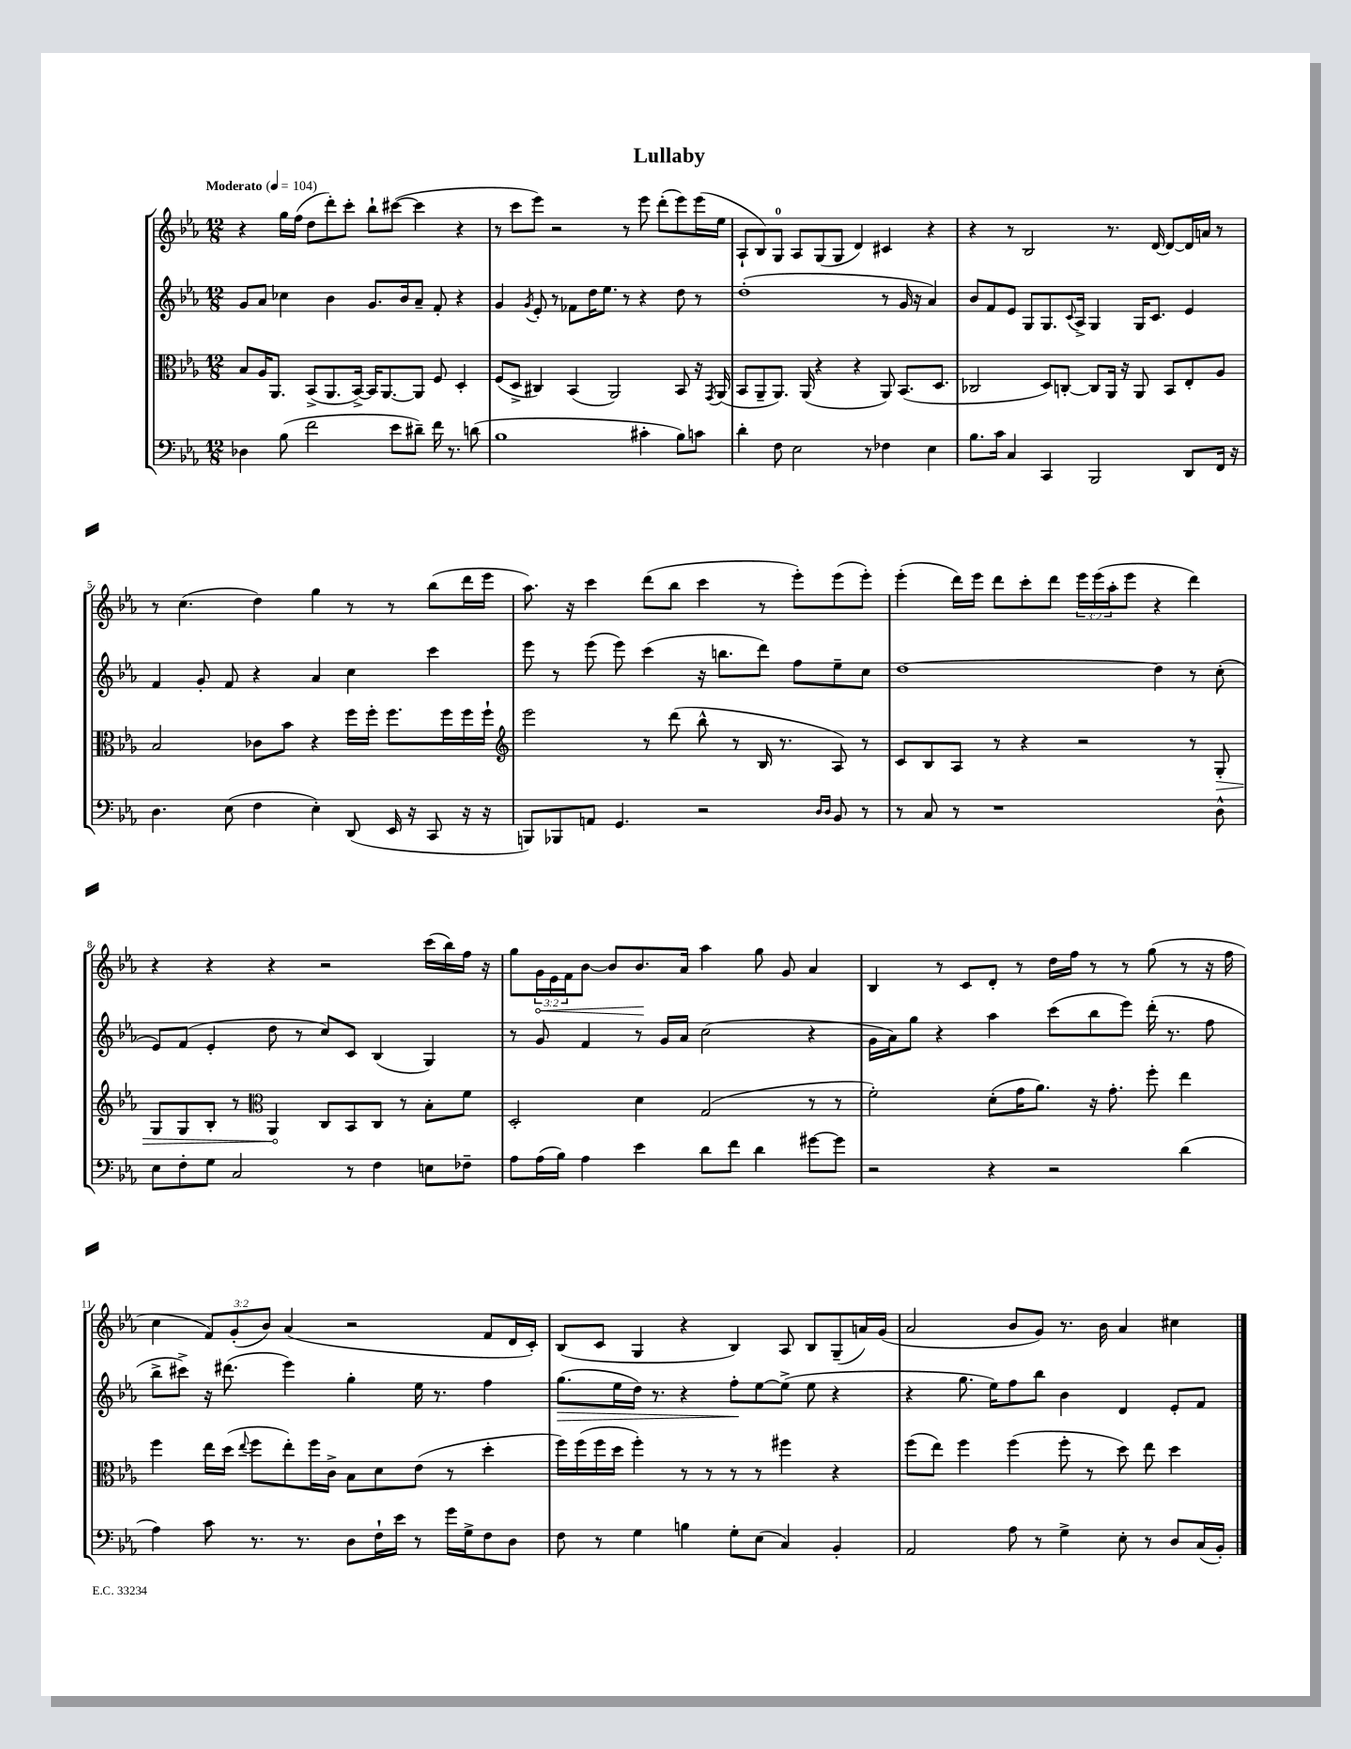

**kern	**kern	**dynam	**kern	**dynam	**kern	**dynam
*part4	*part3	*part3	*part2	*part2	*part1	*part1
*staff4	*staff3	*staff3	*staff2	*staff2	*staff1	*staff1
*clefF4	*clefC3	*	*clefG2	*	*clefG2	*
*k[b-e-a-]	*k[b-e-a-]	*	*k[b-e-a-]	*	*k[b-e-a-]	*
*M12/8	*M12/8	*	*M12/8	*	*M12/8	*
*MM104	*MM104	*	*MM104	*	*MM104	*
=1	=1	=1	=1	=1	=1	=1
!	!	!	!	!	!LO:TX:a:B:t=Moderato	!
4D-X\	8B-/L	.	8g/L	.	4r	.
.	16A-/K	.	8a-/J	.	.	.
.	8.AA-/J	.	.	.	.	.
(8B-\	.	.	4cc-X\	.	16gg\LL	.
.	.	.	.	.	(16ff\JJ	.
2f\	(8BB-^/L	.	.	.	8dd\L	.
.	8.AA-/	.	4b-\	.	8ddd'\)	.
.	.	.	.	.	8ccc'\J	.
.	[16BB-^/Jk)	.	.	.	.	.
.	16BB-/KL]	.	8.g/L	.	8bb-`\L	.
.	[8.AA-/	.	.	.	.	.
8e-\L	.	.	.	.	([8ccc#X\J	.
.	.	.	16b-/k	.	.	.
8d#X~\J)	8AA-/J]	.	8a-~/J	.	4ccc#\]	.
16f\	8F/	.	8f'/	.	.	.
8.r	.	.	.	.	.	.
.	4D'/	.	4r	.	4r	.
(8dn\	.	.	.	.	.	.
=2	=2	=2	=2	=2	=2	=2
1B-	(8F/L	.	4g/	.	8r	.
.	8D^/J	.	.	.	8ccc\L	.
.	.	.	8qg/	.	.	.
.	4C#X/)	.	8e-'/	.	8eee-\J)	.
.	.	.	8r	.	2r	.
.	(4BB-/	.	8f-X\L	.	.	.
.	.	.	16dd\K	.	.	.
.	.	.	8.ee-\J	.	.	.
.	2AA-/)	.	.	.	.	.
.	.	.	8r	.	8r	.
4c#X'\	.	.	4r	.	8eee-\	.
.	.	.	.	.	(8ddd'\L	.
8B-\L)	8BB-/	.	8dd\	.	8eee-\)	.
8cn\J	16r	.	8r	.	(16eee-\L	.
.	8qGG/	.	.	.	.	.
.	(16AA-/	.	.	.	16ee-\JJ	.
=3	=3	=3	=3	=3	=3	=3
4d'\	8BB-/L	.	(1dd'	.	8A-`/L	.
.	8AA-~/	.	.	.	8B-/)	.
8F\	8.AA-/J)	.	.	.	8G/J	.
2E-\	.	.	.	.	8A-/L	.
.	(16AA-/	.	.	.	.	.
.	4r	.	.	.	(8G/	.
.	.	.	.	.	8G/J	.
.	4r	.	.	.	4d/)	.
8r	.	.	.	.	.	.
4F-X\	8AA-/)	.	8r	.	4c#X/	.
.	(8.BB-/L	.	16g/	.	.	.
.	.	.	16r	.	.	.
4E-\	.	.	4a-/)	.	4r	.
.	8.D/J	.	.	.	.	.
=4	=4	=4	=4	=4	=4	=4
8.B-\L	2C-X/	.	8b-/L	.	4r	.
.	.	.	8f/	.	.	.
16c\Jk	.	.	.	.	.	.
4C/	.	.	8e-/J	.	8r	.
.	.	.	8G/L	.	2B-/	.
4CC/	8D/L)	.	8.G/	.	.	.
.	[8Cn'/J	.	.	.	.	.
.	.	.	8qqc/	.	.	.
.	.	.	16A-^/Jk	.	.	.
2BBB-/	8C/L]	.	4G/	.	.	.
.	16AA-/Jk	.	.	.	8.r	.
.	16r	.	.	.	.	.
.	8AA-/	.	16G/KL	.	.	.
.	.	.	8.c/J	.	[16d/	.
.	8BB-/L	.	.	.	8d/L_	.
8DD/L	8E-'/	.	4e-/	.	16d/L]	.
.	.	.	.	.	16an/JJ	.
16FF/Jk	8A-/J	.	.	.	8r	.
16r	.	.	.	.	.	.
!!LO:LB:g=z
=5	=5	=5	=5	=5	=5	=5
4.D\	2B-/	.	4f/	.	8r	.
.	.	.	.	.	(4.cc\	.
.	.	.	8g'/	.	.	.
(8E-\	.	.	8f/	.	.	.
4F\	8c-X\L	.	4r	.	4dd\)	.
.	8b-\J	.	.	.	.	.
4E-'\)	4r	.	4a-/	.	4gg\	.
(8DD/	16ff\LL	.	4cc\	.	8r	.
.	16ff'\JJ	.	.	.	.	.
16EE-/	8.ff\L	.	.	.	8r	.
16r	.	.	.	.	.	.
8CC/	.	.	4ccc\	.	(8bb-\L	.
.	16ff\L	.	.	.	.	.
16r	16ff\	.	.	.	16ddd\L	.
16r	16ff`\JJ	.	.	.	16eee-\JJ	.
=6	=6	=6	=6	=6	=6	=6
*	*clefG2	*	*	*	*	*
8BBBn/L)	2eee-\	.	8eee-\	.	8.aa-\)	.
8BBB-X/	.	.	8r	.	.	.
.	.	.	.	.	16r	.
8AAn/J	.	.	(8eee-\	.	4ccc\	.
4.GG/	.	.	8eee-\)	.	.	.
.	8r	.	(4ccc\	.	(8ddd\L	.
.	(8ddd\	.	.	.	8bb-\J	.
2r	8bb-^^\	.	16r	.	4ccc\	.
.	.	.	8.bbn\L	.	.	.
.	8r	.	.	.	.	.
.	16B-/	.	8ddd\J)	.	8r	.
.	8.r	.	.	.	.	.
.	.	.	8ff\L	.	8eee-'\L)	.
16qqD/LL	.	.	.	.	.	.
16qqD/JJ	.	.	.	.	.	.
8BB-/	8A-/)	.	8ee-~\	.	(8eee-\	.
8r	8r	.	8cc\J	.	8eee-'\J)	.
=7	=7	=7	=7	=7	=7	=7
8r	8c/L	.	[1dd	.	(4eee-'\	.
8C/	8B-/	.	.	.	.	.
8r	8A-/J	.	.	.	16ddd\LL)	.
.	.	.	.	.	16eee-\JJ	.
1r	8r	.	.	.	8ddd\L	.
.	4r	.	.	.	8ccc'\	.
.	.	.	.	.	8ddd\J	.
.	2r	.	.	.	24eee-\LL	.
.	.	.	.	.	(24eee-\	.
.	.	.	.	.	24aa-'\J	.
.	.	.	.	.	8eee-\J	.
.	.	.	4dd\]	.	4r	.
.	8r	.	8r	.	4ddd\)	.
!	!	!LO:HP:b	!	!	!	!
8D^^\	8G'/	>	(8cc'\	.	.	.
!!LO:LB:g=z
=8	=8	=8	=8	=8	=8	=8
8E-\L	8G/L	.	8e-/L)	.	4r	.
8F'\	8G/	.	(8f/J	.	.	.
8G\J	8B-'/J	.	4e-'/	.	4r	.
2C/	8r	.	.	.	.	.
*	*clefC3	*	*	*	*	*
.	4AA-/	.	8dd\	.	4r	.
.	.	.	8r	.	.	.
.	8C/L	]	8cc/L)	.	2r	.
8r	8BB-/	.	8c/J	.	.	.
4F\	8C/J	.	(4B-/	.	.	.
.	8r	.	.	.	.	.
8En\L	8B-'\L	.	4G/)	.	(16ccc\LL	.
.	.	.	.	.	16bb-\)	.
8F-X~\J	8f\J	.	.	.	16ff\JJ	.
.	.	.	.	.	16r	.
=9	=9	=9	=9	=9	=9	=9
8A-\L	2D'/	.	8r	.	8gg\L	.
!	!	!	!	!	!	!LO:HP:b
(16A-\L	.	.	8g/	.	24g\L	<
.	.	.	.	.	24e-\	.
16B-\JJ)	.	.	.	.	.	.
.	.	.	.	.	24f\J	.
4A-\	.	.	4f/	.	[8b-\J	.
.	.	.	.	.	8b-/L]	.
4e-\	4d\	.	8r	.	8.b-/	.
.	.	.	16g/LL	.	.	.
.	.	.	16a-/JJ	.	16a-/Jk	[
8d\L	(2G/	.	(2cc\	.	4aa-\	.
8f\J	.	.	.	.	.	.
4d\	.	.	.	.	8gg\	.
.	.	.	.	.	8g/	.
[8g#X\L	8r	.	4r	.	4a-/	.
8g#\J]	8r	.	.	.	.	.
=10	=10	=10	=10	=10	=10	=10
2r	2f'\)	.	16g\LL	.	4B-/	.
.	.	.	16a-\J)	.	.	.
.	.	.	8gg\J	.	.	.
.	.	.	4r	.	8r	.
.	.	.	.	.	8c/L	.
4r	(8d'\L	.	4aa-\	.	8d'/J	.
.	16g\K	.	.	.	8r	.
.	8.a-\J)	.	.	.	.	.
2r	.	.	(8ccc\L	.	16dd\LL	.
.	.	.	.	.	16ff\JJ	.
.	16r	.	8bb-\	.	8r	.
.	8.g'\	.	.	.	.	.
.	.	.	8eee-\J)	.	8r	.
.	8ff'\	.	(16ddd'\	.	(8gg\	.
.	.	.	8.r	.	.	.
(4d\	4ee-\	.	.	.	8r	.
.	.	.	8ff\	.	16r	.
.	.	.	.	.	16ff\	.
!!LO:LB:g=z
=11	=11	=11	=11	=11	=11	=11
4A-\)	4ff\	.	8bb-^\L	.	4cc\	.
.	.	.	8ccc#X^\J)	.	.	.
8c\	16ee-\LL	.	16r	.	12f/L)	.
.	(16dd\JJ	.	(8.ddd#X\	.	.	.
.	.	.	.	.	(12g'/	.
.	8qqee-/	.	.	.	.	.
8.r	8ff\L	.	.	.	.	.
.	.	.	.	.	12b-/J)	.
.	8ee-'\)	.	4eee-\)	.	(4a-/	.
8.r	.	.	.	.	.	.
.	16ff\L	.	.	.	.	.
.	16c^\JJ	.	.	.	.	.
8D\L	8B-\L	.	4gg'\	.	2r	.
16F`\L	8d\	.	.	.	.	.
16e-\JJ	.	.	.	.	.	.
8r	(8e-\J	.	16ee-\	.	.	.
.	.	.	8.r	.	.	.
16g\LL	8r	.	.	.	.	.
16G^\J	.	.	.	.	.	.
8F\	4dd'\	.	4ff\	.	8f/L	.
8D\J	.	.	.	.	16d/L	.
.	.	.	.	.	16c'/JJ)	.
=12	=12	=12	=12	=12	=12	=12
!	!	!	!	!LO:HP:b	!	!
8F\	16ff\LL)	.	(8.gg\L	>	(8B-/L	.
.	(16ff\	.	.	.	.	.
8r	16ff\	.	.	.	8c/J	.
.	16dd\JJ	.	16ee-\L	.	.	.
4G\	4ff'\)	.	16dd\JJ)	.	4G/	.
.	.	.	8.r	.	.	.
4Bn\	8r	.	4r	.	4r	.
.	8r	.	.	.	.	.
8G'\L	8r	.	8ff'\L	.	4B-/)	.
(8E-\J	8r	.	[8ee-\	]	.	.
4C/)	4ff#X\	.	(8ee-^\J]	.	8A-/	.
.	.	.	8ee-\	.	8B-/L	.
4BB-'/	4r	.	4r	.	(8G~/	.
.	.	.	.	.	16an/L)	.
.	.	.	.	.	(16g/JJ	.
=13	=13	=13	=13	=13	=13	=13
2AA-/	(8ff\L	.	4r	.	2a-/	.
.	8ee-\J)	.	.	.	.	.
.	4ff\	.	8.gg\	.	.	.
.	.	.	16ee-\KL)	.	.	.
8A-\	(4ff\	.	8ff\	.	8b-/L	.
8r	.	.	8bb-\J	.	8g/J)	.
4G^\	8ff'\	.	4b-\	.	8.r	.
.	8r	.	.	.	.	.
.	.	.	.	.	16b-\	.
8E-'\	8dd\)	.	4d/	.	4a-/	.
8r	8ee-\	.	.	.	.	.
8D/L	4dd\	.	8e-'/L	.	4cc#X\	.
(16C/L	.	.	8f/J	.	.	.
16BB-'/JJ)	.	.	.	.	.	.
==	==	==	==	==	==	==
*-	*-	*-	*-	*-	*-	*-
